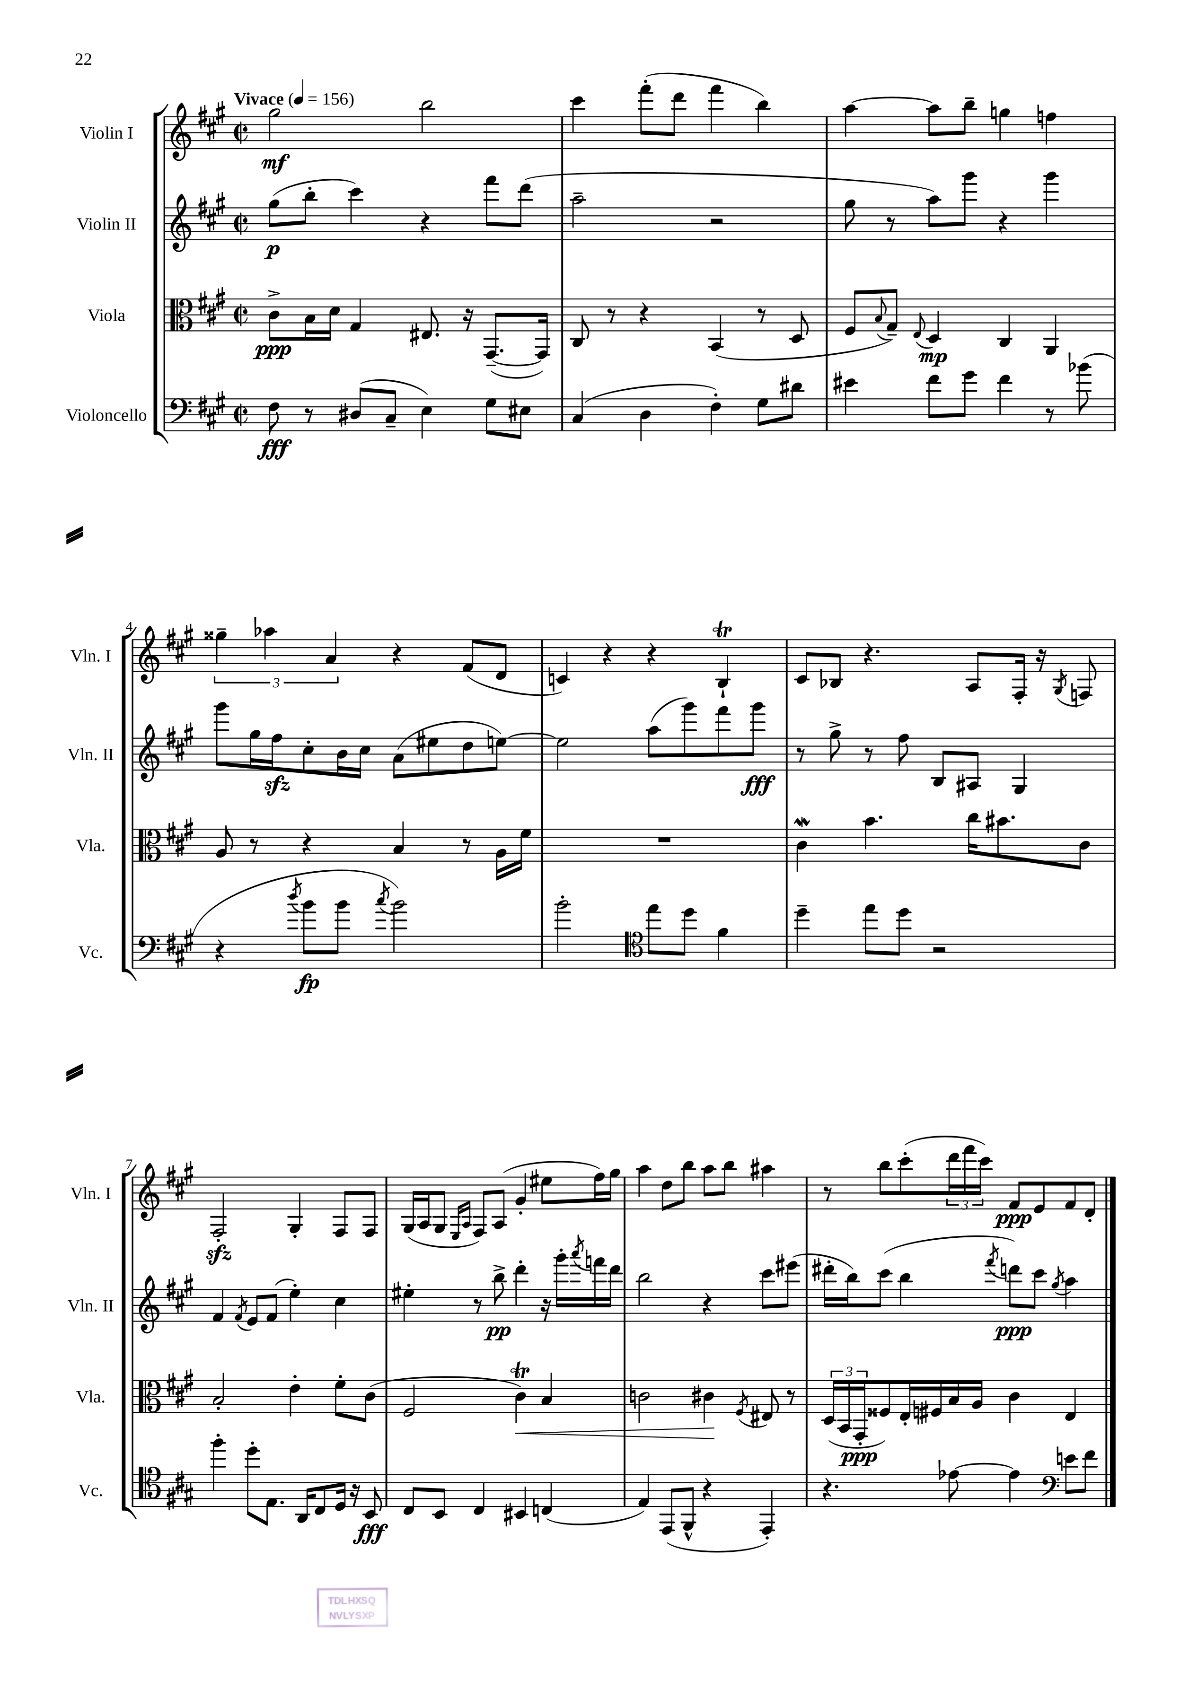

**kern	**kern	**kern	**kern
*staff4	*staff3	*staff2	*staff1
*clefF4	*clefC3	*clefG2	*clefG2
*k[f#c#g#]	*k[f#c#g#]	*k[f#c#g#]	*k[f#c#g#]
*M2/2	*M2/2	*M2/2	*M2/2
*met(c|)	*met(c|)	*met(c|)	*met(c|)
*MM156	*MM156	*MM156	*MM156
8F#	8c#^	(8gg#	2gg#
8r	16B	8bb'	.
.	16d	.	.
(8D#	4G#	4ccc#)	.
8C#~	.	.	.
4E)	8.E#	4r	2bb
.	16r	.	.
8G#	([8.GG#~	8fff#	.
8E#	.	(8ddd	.
.	16GG#])	.	.
=	=	=	=
(4C#	8C#	2aa~	4ccc#
.	8r	.	.
4D	4r	.	(8fff#'
.	.	.	8ddd
4F#')	(4BB	2r	4fff#
8G#	8r	.	4bb)
8d#	8D	.	.
=	=	=	=
4e#	8F#	8gg#	[4aa
.	8qqB	.	.
.	8G#~)	8r	.
.	8qqE	.	.
8f#	4D	8aa)	8aa]
8g#	.	8ggg#	8bb~
4f#	4C#	4r	4gg
8r	4AA	4ggg#	4ff
(8b-	.	.	.
=	=	=	=
4r	8A	8ggg#	6gg##~
.	8r	16gg#	.
.	.	.	6aa-
.	.	16ff#	.
8qdd	.	.	.
8b	4r	8cc#'	.
.	.	.	6a
8b	.	16b	.
.	.	16cc#	.
8qcc#	.	.	.
2b)	4B	(8a	4r
.	.	8ee#	.
.	8r	8dd	(8f#
.	16A	[8ee)	8d
.	16f#	.	.
=	=	=	=
2b'	1r	2ee]	4c)
.	.	.	4r
*clefC4	*	*	*
8ee	.	(8aa	4r
8dd	.	8ggg#)	.
4f#	.	8fff#	4B`
.	.	8ggg#	.
=	=	=	=
4dd~	4c#	8r	8c#
.	.	8gg#^	8B-
8ee	4.b	8r	4.r
8dd	.	8ff#	.
2r	.	8B	.
.	16cc#	8A#	8A
.	8.b#	.	.
.	.	4G#	16F#'
.	.	.	16r
.	.	.	8qG#
.	8c#	.	8F
=	=	=	=
4ff#'	2B'	4f#	2F#'
.	.	8qf#	.
8dd'	.	8e	.
8.E	.	(8f#	.
.	4e'	4ee')	4G#'
16AA	.	.	.
8C#	.	.	.
16D	8f#'	4cc#	8F#
16r	.	.	.
8BB	(8c#	.	8F#
=	=	=	=
8C#	2F#	4ee#'	(16G#
.	.	.	16A
8BB	.	.	8G#
.	.	.	16qqE
.	.	.	16qqA
4C#	.	8r	8F#)
.	.	8bb^	(8A
4BB#	4c#)	4ddd'	4g#'
(4C	4B	16r	8ee#
.	.	16ggg#'	.
.	.	8qaaa	.
.	.	16fff	16ff#)
.	.	16ddd	16gg#
=	=	=	=
4E)	2c	2bb	4aa
(8EE	.	.	8dd
8FF#^^	.	.	8bb
4r	4c#	4r	8aa
.	.	.	8bb
.	8qF#	.	.
4EE')	8E#	8ccc#	4aa#
.	8r	(8eee#	.
=	=	=	=
4.r	(24D	16ddd#'	8r
.	24BB	.	.
.	.	16bb)	.
.	24GG#'	.	.
.	8F##)	(8ccc#	8bb
.	16E'	4bb	(8ccc#'
.	16F#	.	.
[8e-	16B	.	24ddd
.	.	.	24fff#
.	16A	.	.
.	.	.	24ccc#)
.	.	8qfff#	.
4e-]	4c#	8ddd)	8f#
.	.	8ccc#	8e
*clefF4	*	*	*
.	.	8qgg#	.
8e	4E	4aa	8f#
8f#	.	.	8d'
==	==	==	==
*-	*-	*-	*-
